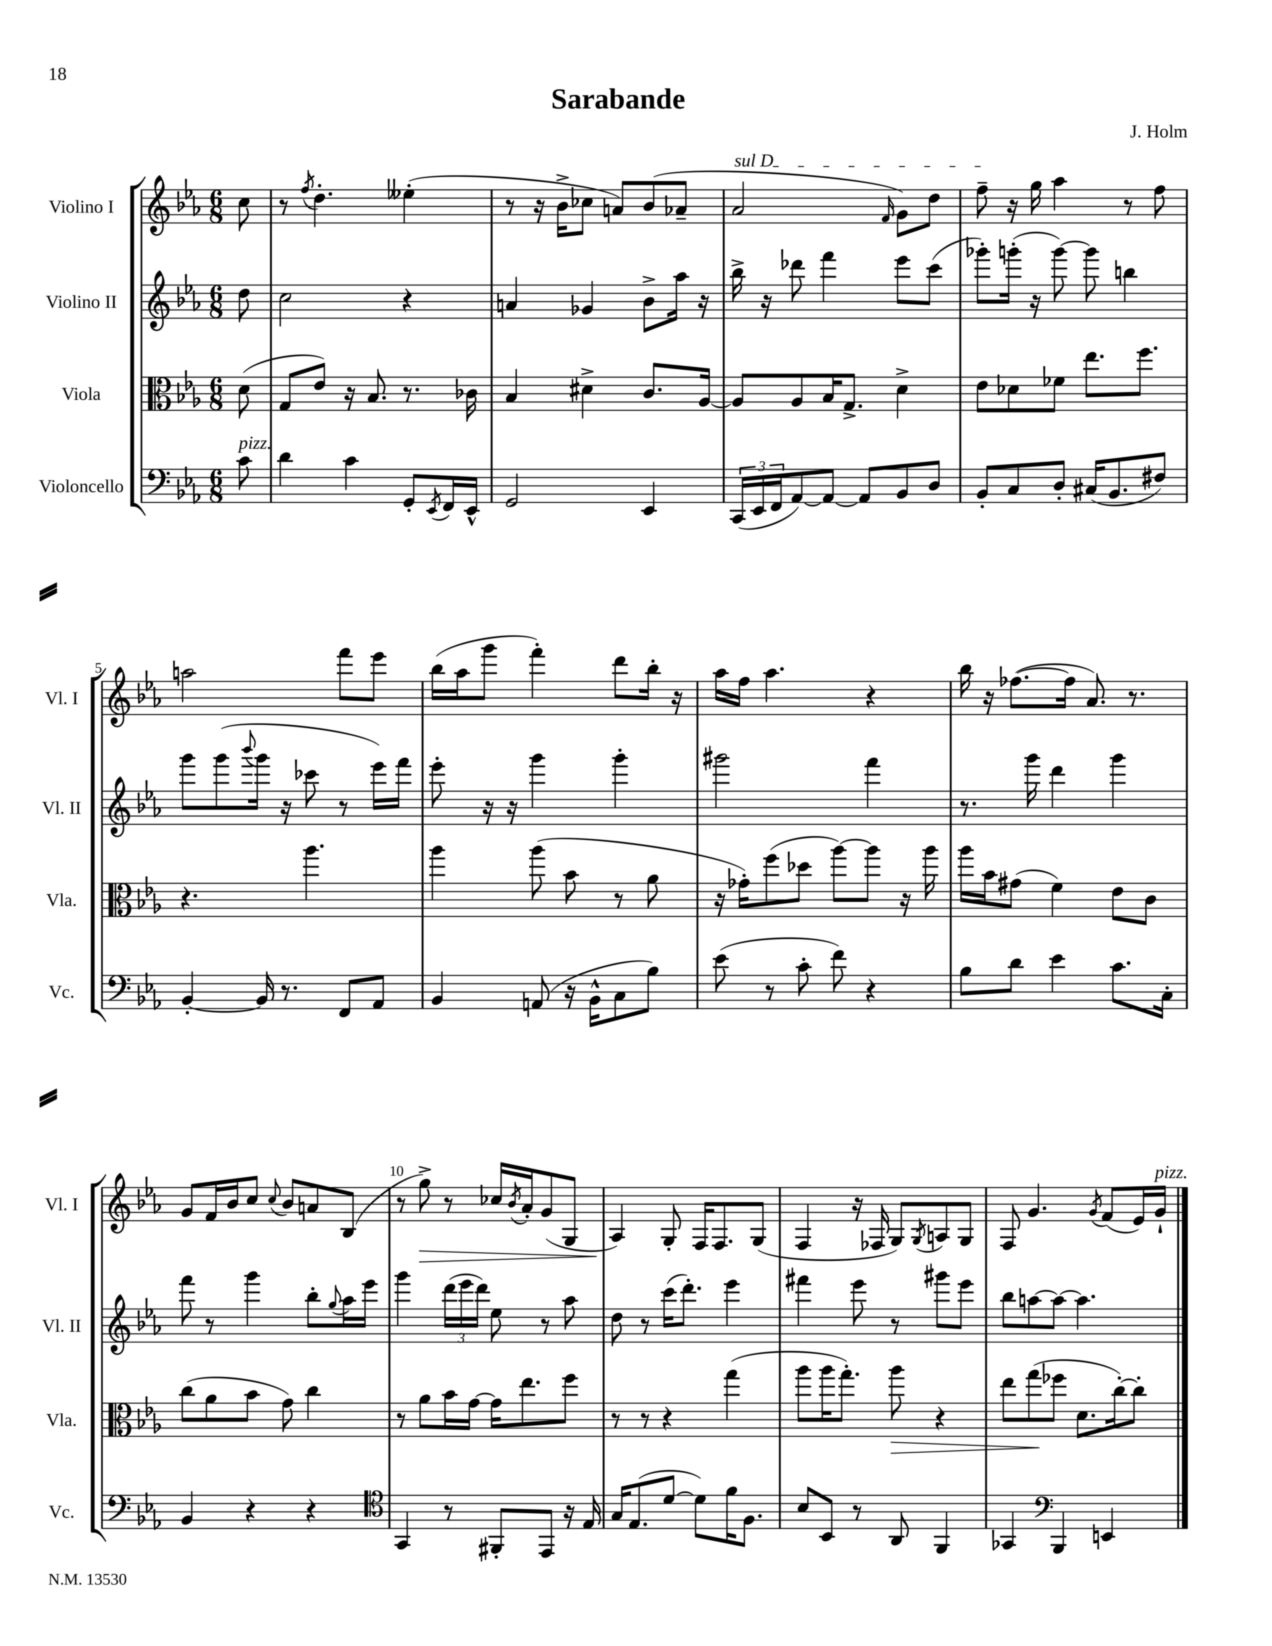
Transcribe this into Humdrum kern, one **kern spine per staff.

**kern	**kern	**kern	**kern
*staff4	*staff3	*staff2	*staff1
*clefF4	*clefC3	*clefG2	*clefG2
*k[b-e-a-]	*k[b-e-a-]	*k[b-e-a-]	*k[b-e-a-]
*M6/8	*M6/8	*M6/8	*M6/8
8c	(8d	8dd	8cc
=	=	=	=
4d	8G	2cc	8r
.	.	.	8qff
.	8e-)	.	4.dd'
4c	16r	.	.
.	8.B-	.	.
8GG'	8.r	4r	(4ee--'
8qEE-	.	.	.
16FF	.	.	.
16EE-^^	16c-	.	.
=	=	=	=
2GG	4B-	4a	8r
.	.	.	16r
.	.	.	16b-^
.	4d#^	4g-	8cc-
.	.	.	8a)
4EE-	8.c	8b-^	(8b-
.	.	16aa-	8a-~
.	[16A-	16r	.
=	=	=	=
(24CC	8A-]	16bb-^	2a-
24EE-	.	.	.
.	.	16r	.
24FF	.	.	.
[8AA-)	8A-	8ddd-	.
8AA-_	16B-	4fff	.
.	8.G^	.	.
8AA-]	.	.	.
.	.	.	16qqf
8BB-	4d^	8eee-	8g)
8D	.	(8ccc	8dd
=	=	=	=
8BB-'	8e-	8ggg-')	8ff~
8C	8d-	(16ggg'	16r
.	.	16r	16gg
8D'	8f-	[8ggg)	4aa-
(16C#	8.ee-	8ggg]	.
8.BB-	.	.	.
.	.	4bb	8r
.	8.ff	.	.
8F#)	.	.	8ff
=	=	=	=
[4BB-'	4.r	8ggg	2aa
.	.	(8ggg	.
.	.	8qqbbb-	.
16BB-]	.	16ggg	.
8.r	.	16r	.
.	4.aa-	8ccc-	.
8FF	.	8r	8fff
8AA-	.	16eee-)	8eee-
.	.	16fff	.
=	=	=	=
4BB-	4aa-	8eee-'	(16bb-
.	.	.	16aa-
.	.	16r	8ggg
.	.	16r	.
(8AA	(8aa-	4ggg	4fff')
16r	8b-	.	.
16BB-^^	.	.	.
8C	8r	4ggg'	8ddd
8B-)	8a-	.	16bb-'
.	.	.	16r
=	=	=	=
(8e-	16r	2ggg#	16aa-
.	16g-')	.	16ff
8r	(8ff	.	4.aa-
8c'	8dd-	.	.
8f)	[8aa-)	.	.
4r	8aa-]	4fff	4r
.	16r	.	.
.	16aa-	.	.
=	=	=	=
8B-	16aa-	8.r	16bb-
.	16b-	.	16r
8d	(8g#	.	([8.ff-
.	.	16ggg	.
4e-	4f)	4ddd	.
.	.	.	16ff-]
.	.	.	8.a-)
8.c	8e-	4ggg	.
.	.	.	8.r
.	8c	.	.
16C'	.	.	.
=	=	=	=
4BB-	(8cc	8fff	8g
.	8a-	8r	16f
.	.	.	16b-
4r	8b-	4ggg	8cc
.	.	.	8qqcc
.	8g)	.	8b-
4r	4cc	8bb-'	8a
.	.	8qqgg	.
.	.	16aa-	(8B-
.	.	16eee-	.
=	=	=	=
*clefC4	*	*	*
4GG	8r	4ggg	8r
.	8a-	.	8gg^)
8r	16b-	(24ddd	8r
.	.	24eee-	.
.	[16g	.	.
.	.	24ddd)	.
8FF#'	16g]	8ee-	16cc-
.	.	.	8qb-
.	8.ee-	.	16a-'
8EE-	.	8r	(8g
16r	8ff	8aa-	8G
16E-	.	.	.
=	=	=	=
16G	8r	8dd	4A-)
(8.E-	.	.	.
.	8r	8r	.
[8d	4r	(16ccc	8G'
.	.	8.ddd')	.
8d])	.	.	16F
.	.	.	8.F
16f	(4gg	4eee-	.
8.F	.	.	.
.	.	.	(8G
=	=	=	=
8B-	8aa-	4fff#	4F
8BB-	16aa-	.	.
.	8.gg')	.	.
8r	.	8eee-	16r
.	.	.	16F-
8AA-	8aa-	8r	8G)
.	.	.	8qG
4FF	4r	8ggg#	8A
.	.	8eee-	8G
=	=	=	=
4GG-	8ee-	8bb-	8F
.	(8gg	[8aa	4.g
*clefF4	*	*	*
4BBB-	8ff-	8aa_	.
.	8.d	4.aa]	.
.	.	.	8qg
4EE	.	.	(8f
.	[16cc')	.	.
.	8cc']	.	16e-)
.	.	.	16g`
==	==	==	==
*-	*-	*-	*-
